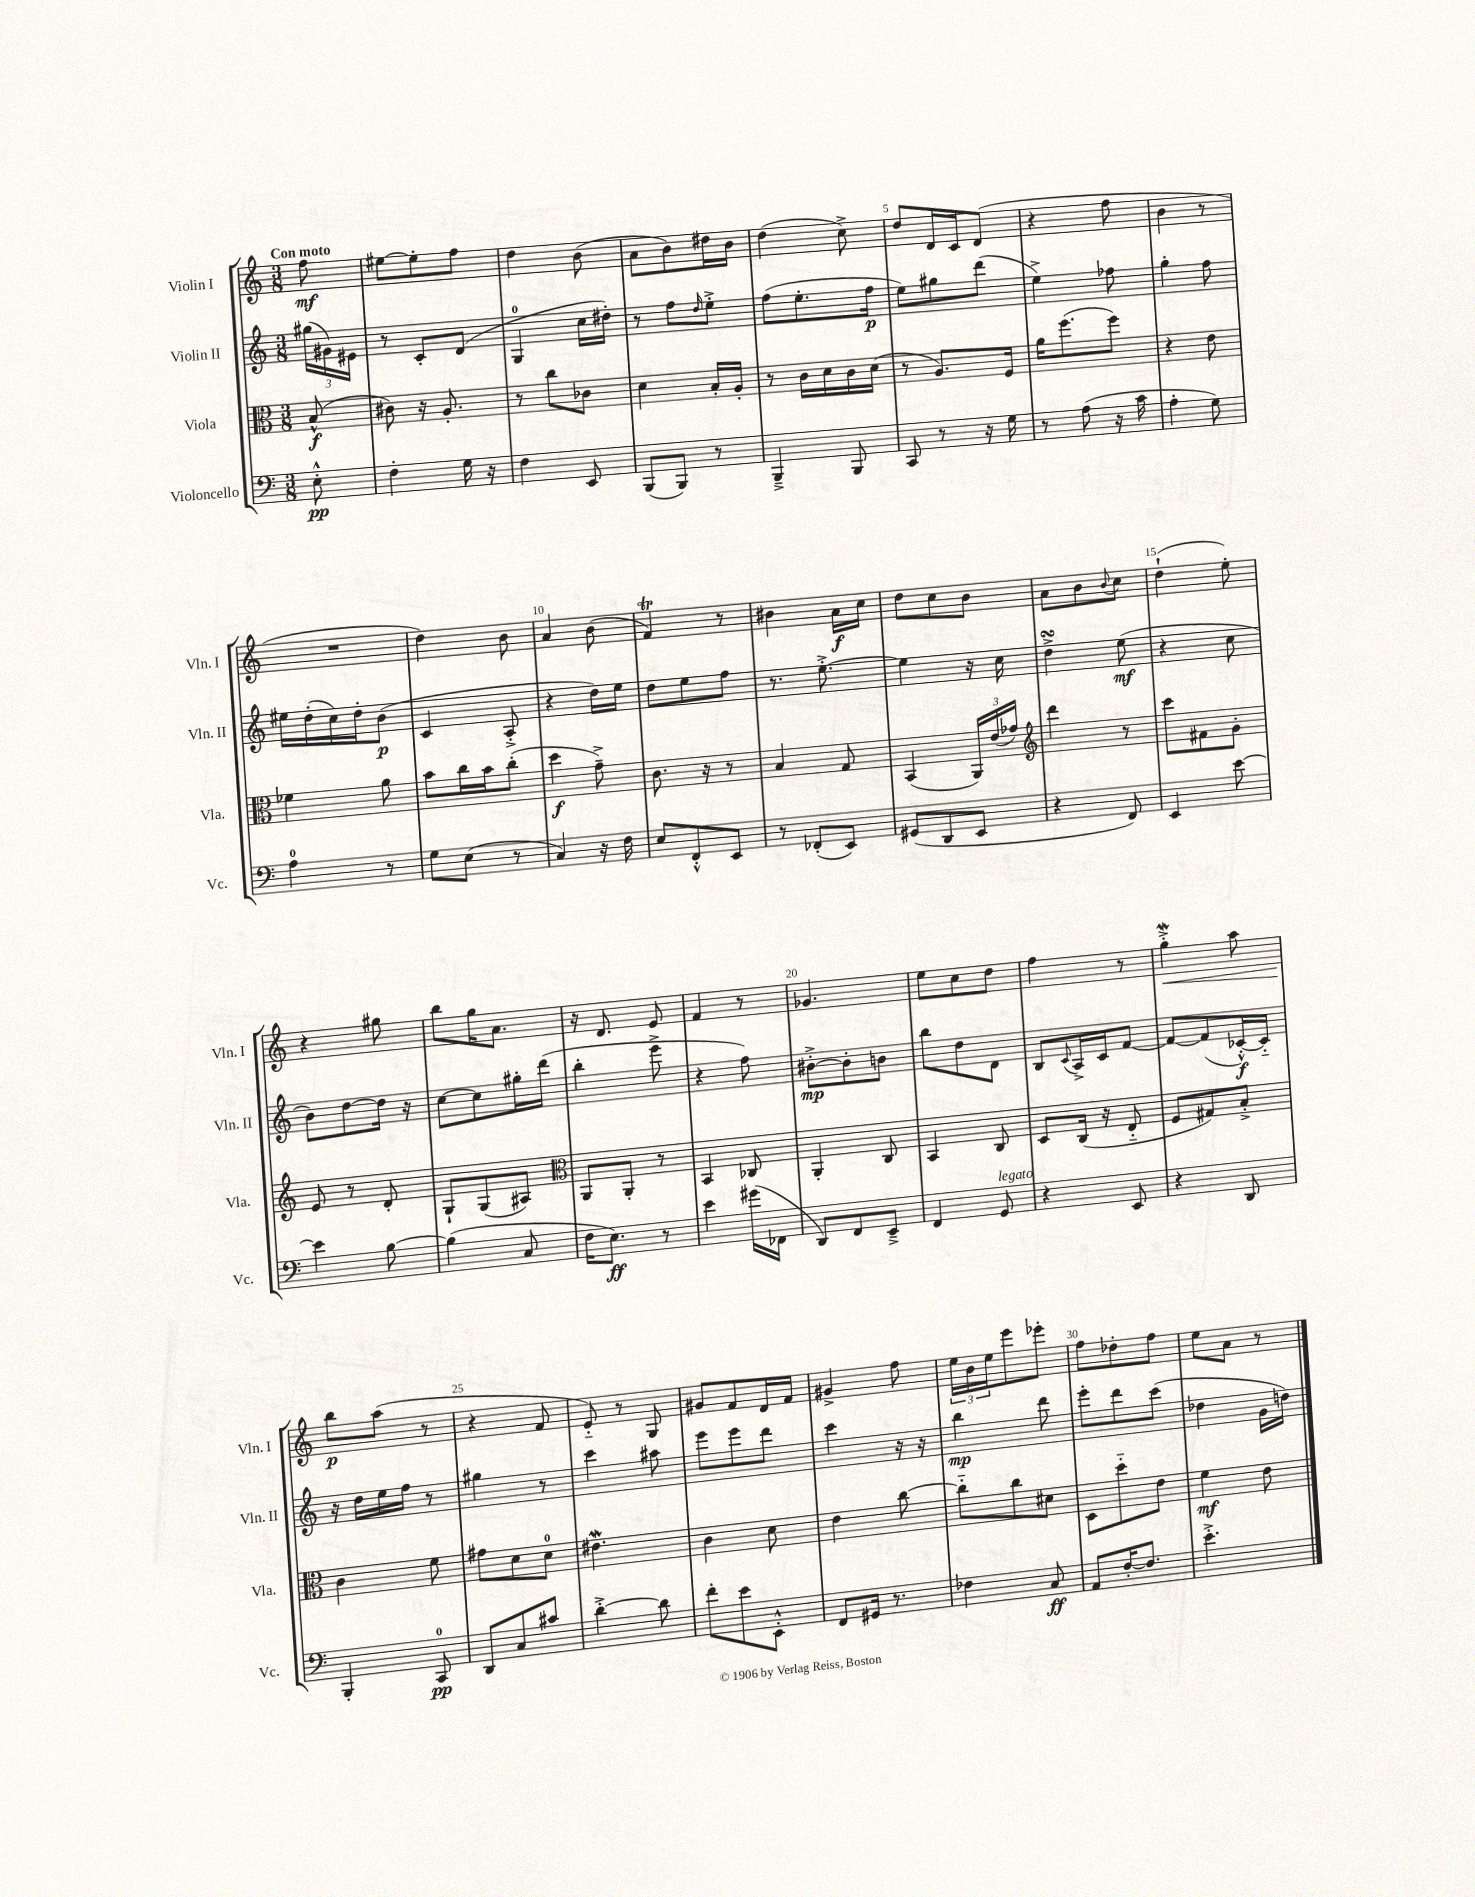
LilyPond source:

<<
\new StaffGroup <<
\new Staff = "s0" \with { instrumentName = "Violin I" shortInstrumentName = "Vln. I" } {
    \clef treble \key c \major \numericTimeSignature \time 3/8 \partial 8 \tempo "Con moto"
    f''8\mf |
    eis''8~ eis''8-. f''8 |
    d''4 b'8( |
    a'8 b'8) dis''16 b'16 |
    d''4( c''8->) |
    d''8 d'16 c'16 d'8( |
    r4 f''8 |
    b'4 r8 |
    R4. |
    d''4) b'8 |
    a'4 b'8( |
    f'4\trill) r8 |
    bis'4 a'16\f c''16 |
    d''8 c''8 b'8 |
    a'8 b'8 \appoggiatura { b'8 } c''8 |
    d''4-!( e''8-.) |
    r4 gis''8 |
    b''8 g''16 a'8. |
    r16 d'8. e'8 |
    f'4 r8 |
    ges'4. |
    e''8 c''8 d''8 |
    f''4 r8 |
    g''4-.->\mordent\< a''8 |
    b''8\p\! a''8( r8 |
    r4 f'8 |
    e'8-_) r8 g8 |
    gis'8 f'8 d'16 f'16 |
    gis'4-> f''8 |
    \tuplet 3/2 { e''16 b'16 e''16 } e'''8 ees'''8-. |
    f''8 des''8-. f''8 |
    e''8 a'8 r8 \bar "|." |
}
\new Staff = "s1" \with { instrumentName = "Violin II" shortInstrumentName = "Vln. II" } {
    \clef treble \key c \major \numericTimeSignature \time 3/8 \partial 8
    \tuplet 3/2 { gis''16( gis'16) eis'16 } |
    r8 c'8-. d'8( |
    g4-0 c''16 dis''16-.) |
    r8 f''8 \grace { d''16 } e''8-.-> |
    f''8( e''8.-. f''16\p |
    e''8) gis''8 d'''8( |
    e''4->) fes''8 |
    g''4-. f''8 |
    eis''16 d''16-.( c''16) d''16-. b'8\p( |
    c'4 a8-.-> |
    r4 d''16) e''16 |
    d''8 e''8 f''8 |
    r8. e''8.~-.-> |
    e''4 r16 c''16 |
    d''4->\turn e''8\mf( |
    r4 c''8 |
    b'8) d''8~ d''16 r16 |
    c''8~ c''8 gis''16-. d'''16( |
    b''4-. e'''8-> |
    r4 f''8) |
    bis'8~-.->\mp bis'8-. b'8 |
    b''8 d''8 d'8 |
    b8 \appoggiatura { c'8 } a16-> c'16 f'8~ |
    f'8~ f'8( ces'16~-.-^\f) ces'16-_ |
    r16 d''16 e''16 f''16 r8 |
    gis''4 r8 |
    c'''4 ais''8 |
    e'''8 e'''8 d'''8 |
    c'''4 r16 r16 |
    b''4\mp d'''8 |
    e'''8-. d'''8 c'''8( |
    des''4 g'16 d''16) \bar "|." |
}
\new Staff = "s2" \with { instrumentName = "Viola" shortInstrumentName = "Vla." } {
    \clef alto \key c \major \numericTimeSignature \time 3/8 \partial 8
    b8-^\f( |
    cis'8) r16 a8.-. |
    r8 c''8 ces'8 |
    d'4 b16-. a16-. |
    r8 c'16 d'16 c'16 d'16( |
    r8 a8.) f16 |
    a'16 f''8.( f''8) |
    r4 e'8 |
    fes'4 a'8 |
    b'8 c''16 b'16 c''8-.( |
    d''4\f g'8--->) |
    c'8. r16 r8 |
    b4 g8 |
    b,4( \tuplet 3/2 { a,16) e'16( ges'16) } |
    \clef treble d'''4 r8 |
    c'''8 fis'8 g'8-. |
    e'8 r8 d'8-. |
    g8-! g8( ais8) |
    \clef alto a,8 a,8-. r8 |
    b,4 ces8 |
    a,4-. c8 |
    b,4 c8 |
    d8 c16( r16 e8-_ |
    f8 gis8) b8-.-> |
    c'4 f'8 |
    gis'8 d'8 d'8-0 |
    eis'4.\mordent |
    c'4 d'8 |
    e'4 c''8~ |
    c''8-_ c''8 dis'8 |
    d8 d''8-_ e'8 |
    f'4\mf e'8 \bar "|." |
}
\new Staff = "s3" \with { instrumentName = "Violoncello" shortInstrumentName = "Vc." } {
    \clef bass \key c \major \numericTimeSignature \time 3/8 \partial 8
    e8-.-^\pp |
    f4-. g16 r16 |
    f4 e,8 |
    b,,8( b,,8) r8 |
    b,,4---> b,,8 |
    c,8 r8 r16 g16 |
    r8 a8( r16 c'16 |
    a4-. g8) |
    a4-0 r8 |
    g8 e8( r8 |
    c4) r16 f16 |
    e8 f,8-.-^ e,8 |
    r8 fes,8-.( e,8) |
    gis,8( d,8 e,8 |
    r4 f,8) |
    e,4 e'8~ |
    e'4 b8~ |
    b4( c8 |
    f16 e8.\ff) r8 |
    e'4 gis'16( fes,16 |
    d,8) f,8 e,8---> |
    f,4 g,8^\markup { \italic "legato" } |
    r4 e,8 |
    r4 d,8 |
    b,,4-. c,8-0\pp |
    d,8 c8 cis'8 |
    d'4~-.-> d'8 |
    f'8-. e'8 e,8-.-^ |
    f,8 gis,16 r8. |
    fes4 c8\ff |
    a,8 f16~-. f8. |
    e'4.-.-> \bar "|." |
}
>>
>>
\layout { \context { \Score \override BarNumber.break-visibility = ##(#f #t #t) barNumberVisibility = #(every-nth-bar-number-visible 5) } }
